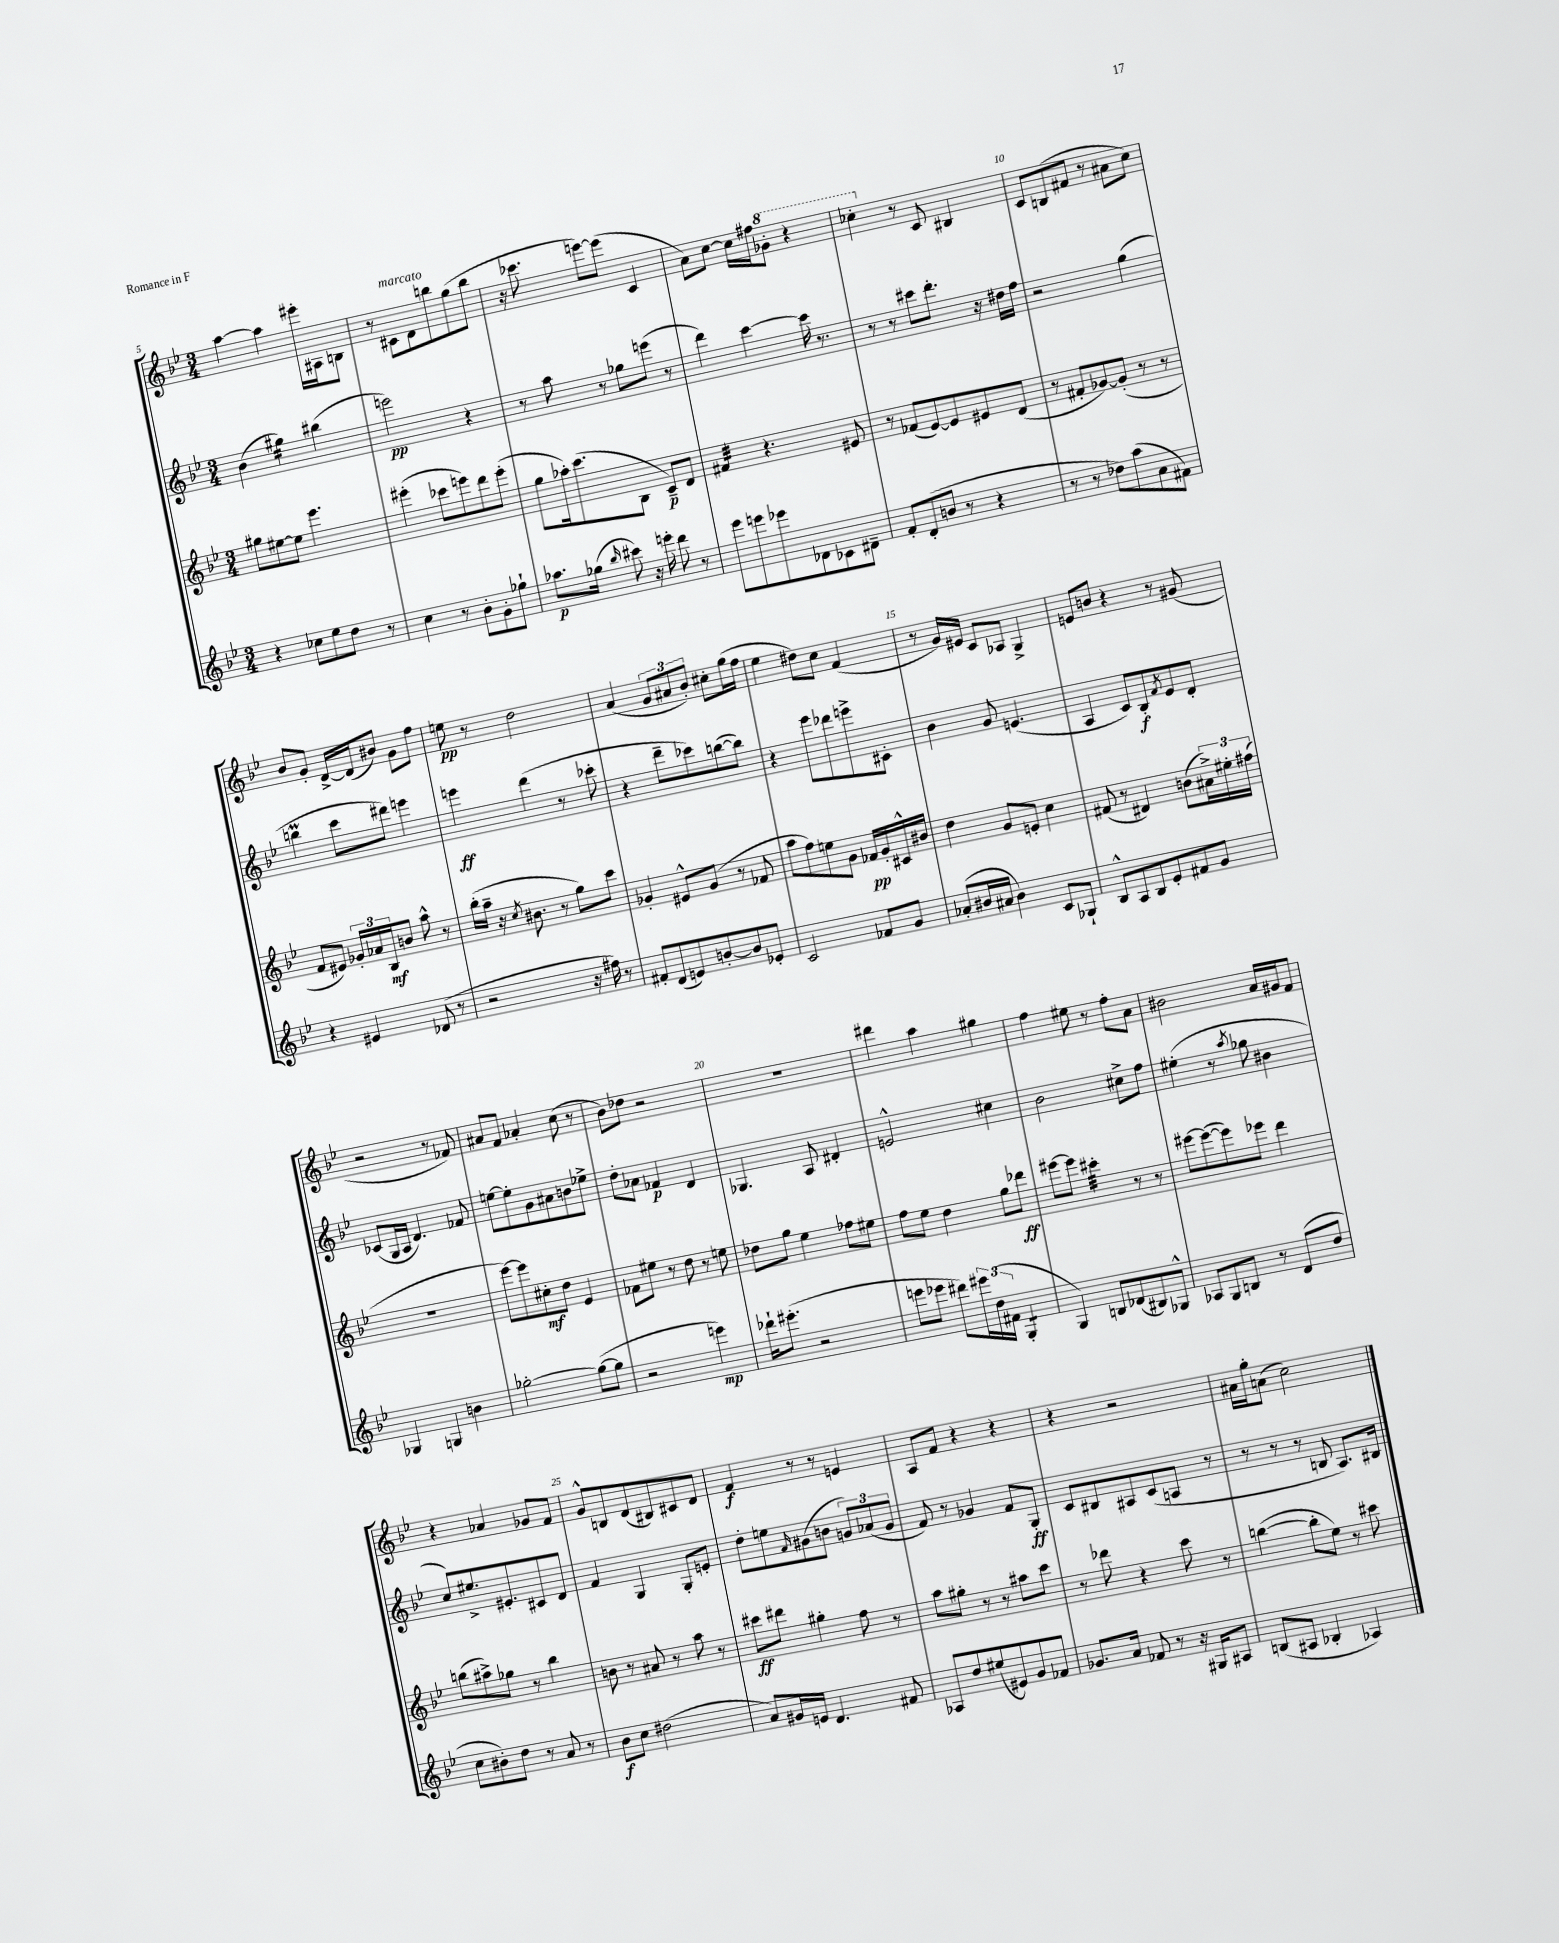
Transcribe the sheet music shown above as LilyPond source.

<<
\new StaffGroup <<
\new Staff = "s0" {
    \clef treble \key bes \major \numericTimeSignature \time 3/4
    a''4~ a''4 eis'''16-. ais16 b8 |
    r8 cis'8^\markup { \italic "marcato" } d'8 b''8 g''8( b''8 |
    r16 ces'''8. e'''8~) e'''8( c'4 |
    a'8) c''8~ c''16 fis''16 \ottava #1 ges''8-. r4 |
    ces'''4-. \ottava #0 r8 c'8 bis4 |
    c'8 b8( fis'8 r8 ais'8 c''8) |
    bes'8 g'8-. d'16~-> d'16( bis'8) g'8 f''8 |
    e''8\pp r8 d''2 |
    a'4( \tuplet 3/2 { g'8 ais'8 bes'8-.) } cis''8-. g''16( f''16 |
    ees''4 dis''8) c''8 f'4( |
    r8 g'16) eis'16 c'8 aes8 g4-> |
    e'8 b'8 r4 r8 gis'8( |
    r2 r8 fes'8) |
    ais'8 f'8 aes'4-. c''8( r8 |
    bes'8) des''8 r2 |
    R2. |
    dis'''4 a''4 gis''4 |
    f''4 eis''8 r8 f''8-. a'8 |
    bis'2 a'16 gis'16 f'8 |
    r4 aes'4 ges'8 f'8 |
    g'8-^ b8 d'8( bis8) cis'8 d'8 |
    f'4\f r8 r8 e'4 |
    a8 f'8 r4 r4 |
    r4 r2 |
    ais'16 g''16-. a'8( c''2) \bar "|." |
}
\new Staff = "s1" {
    \clef treble \key bes \major \numericTimeSignature \time 3/4
    bes'4( gis''4:16) bis''4( |
    e'''2\pp) r4 |
    r8 a''8 r8 ges''8 e'''8( r8 |
    d'''4) c'''4~ c'''16 r8. |
    r8 r8 cis'''8 d'''8.-. r16 dis''16 f''16 |
    r2 g''4( |
    b''4\prall c'''8 dis'''8) e'''4 |
    e'''4\ff d'''4( r8 ces'''8-. |
    r4 d'''8-- ces'''8) b''8~( b''8) |
    r4 ees'''8 des'''8 e'''8-> cis'8-. |
    bes'4 g'8 e'4.( |
    a4 c'8) bes8-.\f \acciaccatura { f'8 } ees'8 d'8-. |
    ces'8( g16 a16 d'4.) fes'8 |
    e''8~ e''8-. g'8 ais'8 b'8 ees''8-> |
    d''8-. aes'8 fes'4\p d'4 |
    ges4. a8 dis'4-. |
    e'2-^ cis''4 |
    bes'2 cis''8-> f''8 |
    eis''4-.( r8 \acciaccatura { a''8 } ges''8 bis'4 |
    c''8) eis''8.-> eis'8.-. cis'8 d'8 |
    f'4 g4 g8-. e'8-. |
    d''8-. e''8 \grace { f'16 } gis'8( b'8 \tuplet 3/2 { g'8) aes'8( g'8 } |
    f'8) r8 ges'4 f'8 g8-.\ff |
    c'8 bis8 ais8 c'8( a8 r8 |
    r8 r8 r8 b8 a8.) bis16 \bar "|." |
}
\new Staff = "s2" {
    \clef treble \key bes \major \numericTimeSignature \time 3/4
    gis''8 eis''8~ eis''8 ees'''4. |
    eis'''4-.( ces'''8 e'''8) d'''8 e'''8-.( |
    g''8 aes''16-.) c'''8.( bes8 c'8--\p) d'8 |
    fis'4:32 r4. eis'8 |
    r8 fes'8( ees'8~) ees'8 eis'8 d'8( |
    r8 fis'8-. ges'8~) ges'8-.( r8 r8 |
    f'8 eis'8) \tuplet 3/2 { ges'16-. aes'16 bes16\mf } b'8 a''8-^ r8 |
    bes''16-.( a''16-- r16 \acciaccatura { c''8 } bis'8. r8 g''8) c'''8 |
    ges'4-. eis'8-^ ges'8( r8 fes'8 |
    a''8 f''8) e''8 g'8 fes'16\pp g'16-. cis'16-^ bis'16 |
    d''4 g'8 e'8-. c''4 |
    fis'8( r8 dis'4) b'8( \tuplet 3/2 { ais'16->) eis''16-. fis''16( } |
    R2. |
    ees'''8~) ees'''8 cis''8-.\mf d''8 ees'4 |
    fes'8 eis''8 r8 d''8 r8 e''8 |
    des''8 g''8 ees''4 fes''8 eis''8 |
    f''8 ees''8 d''4 g''8 des'''8\ff |
    eis'''8~ eis'''8 cis'''4:32-. r8 r8 |
    eis'''8~ eis'''8~( eis'''8) ees'''8 d'''4 |
    b''8( ais''8->) ges''8 r8 b''4 |
    b'8 r8 ais'8 r8 a''8 r8 |
    cis'''8\ff dis'''8 gis''4-. f''8 r8 |
    a''8 gis''8-. r8 r8 ais''8 c'''8 |
    r8 des'''8 r4 c'''8 r8 |
    b''4~( b''8-. ees''8) r8 cis'''8 \bar "|." |
}
\new Staff = "s3" {
    \clef treble \key bes \major \numericTimeSignature \time 3/4
    r4 ces''8 ees''8 d''8 r8 |
    c''4 r8 bes'8-. g'8-. ges''8-! |
    aes''8.\p ges''16( \grace { bes''16 } cis'''8) r16 e'''16-. d'''8 r8 |
    ees'''8 e'''8 ees'''8 des'8 ces'8 dis'8-- |
    f'8-. d'8-.( b'8 r8 r4 |
    r8 r8 des''8) a''8( a'8 fis'8) |
    r4 eis'4 des'8( r8 |
    r2 r16 fis''16) r8 |
    fis'8-. d'8( e'8) b'8~-. b'8 ees'8-. |
    c'2 fes'8 g'8 |
    aes'8-.( bis'16 ais'16 bis'4) c'8 ges8-! |
    bes8-^ a8 bes8 ees'8-. fis'8 g'8 |
    ges4 g4 b'4 |
    ges''2~-. ges''8~( ges''8 |
    r2 e'''4\mp) |
    des'''16-! eis'''8.-.( r2 |
    e'''8 ees'''8 dis'''8) \tuplet 3/2 { eis'''16 d''16( fis'16 } g4:8-. |
    g4) b8 des'8( bis8) ges8-^ |
    aes8 g8 b8 r8 d'8( d''8 |
    c''8 bis'8-.) d''8 r8 a'8 r8 |
    bes'8\f c''8 dis''2( |
    a'8) gis'16 e'16 d'4. fis'8 |
    aes8 d''8 eis''8( eis'8) g'8 fes'8 |
    ges'8. a'16 fes'8 r8 r16 gis16 ais8 |
    b8( ais8 bes4-. aes4) \bar "|." |
}
>>
>>
\layout { \context { \Score currentBarNumber = #5 \override BarNumber.break-visibility = ##(#f #t #t) barNumberVisibility = #(every-nth-bar-number-visible 5) } }
